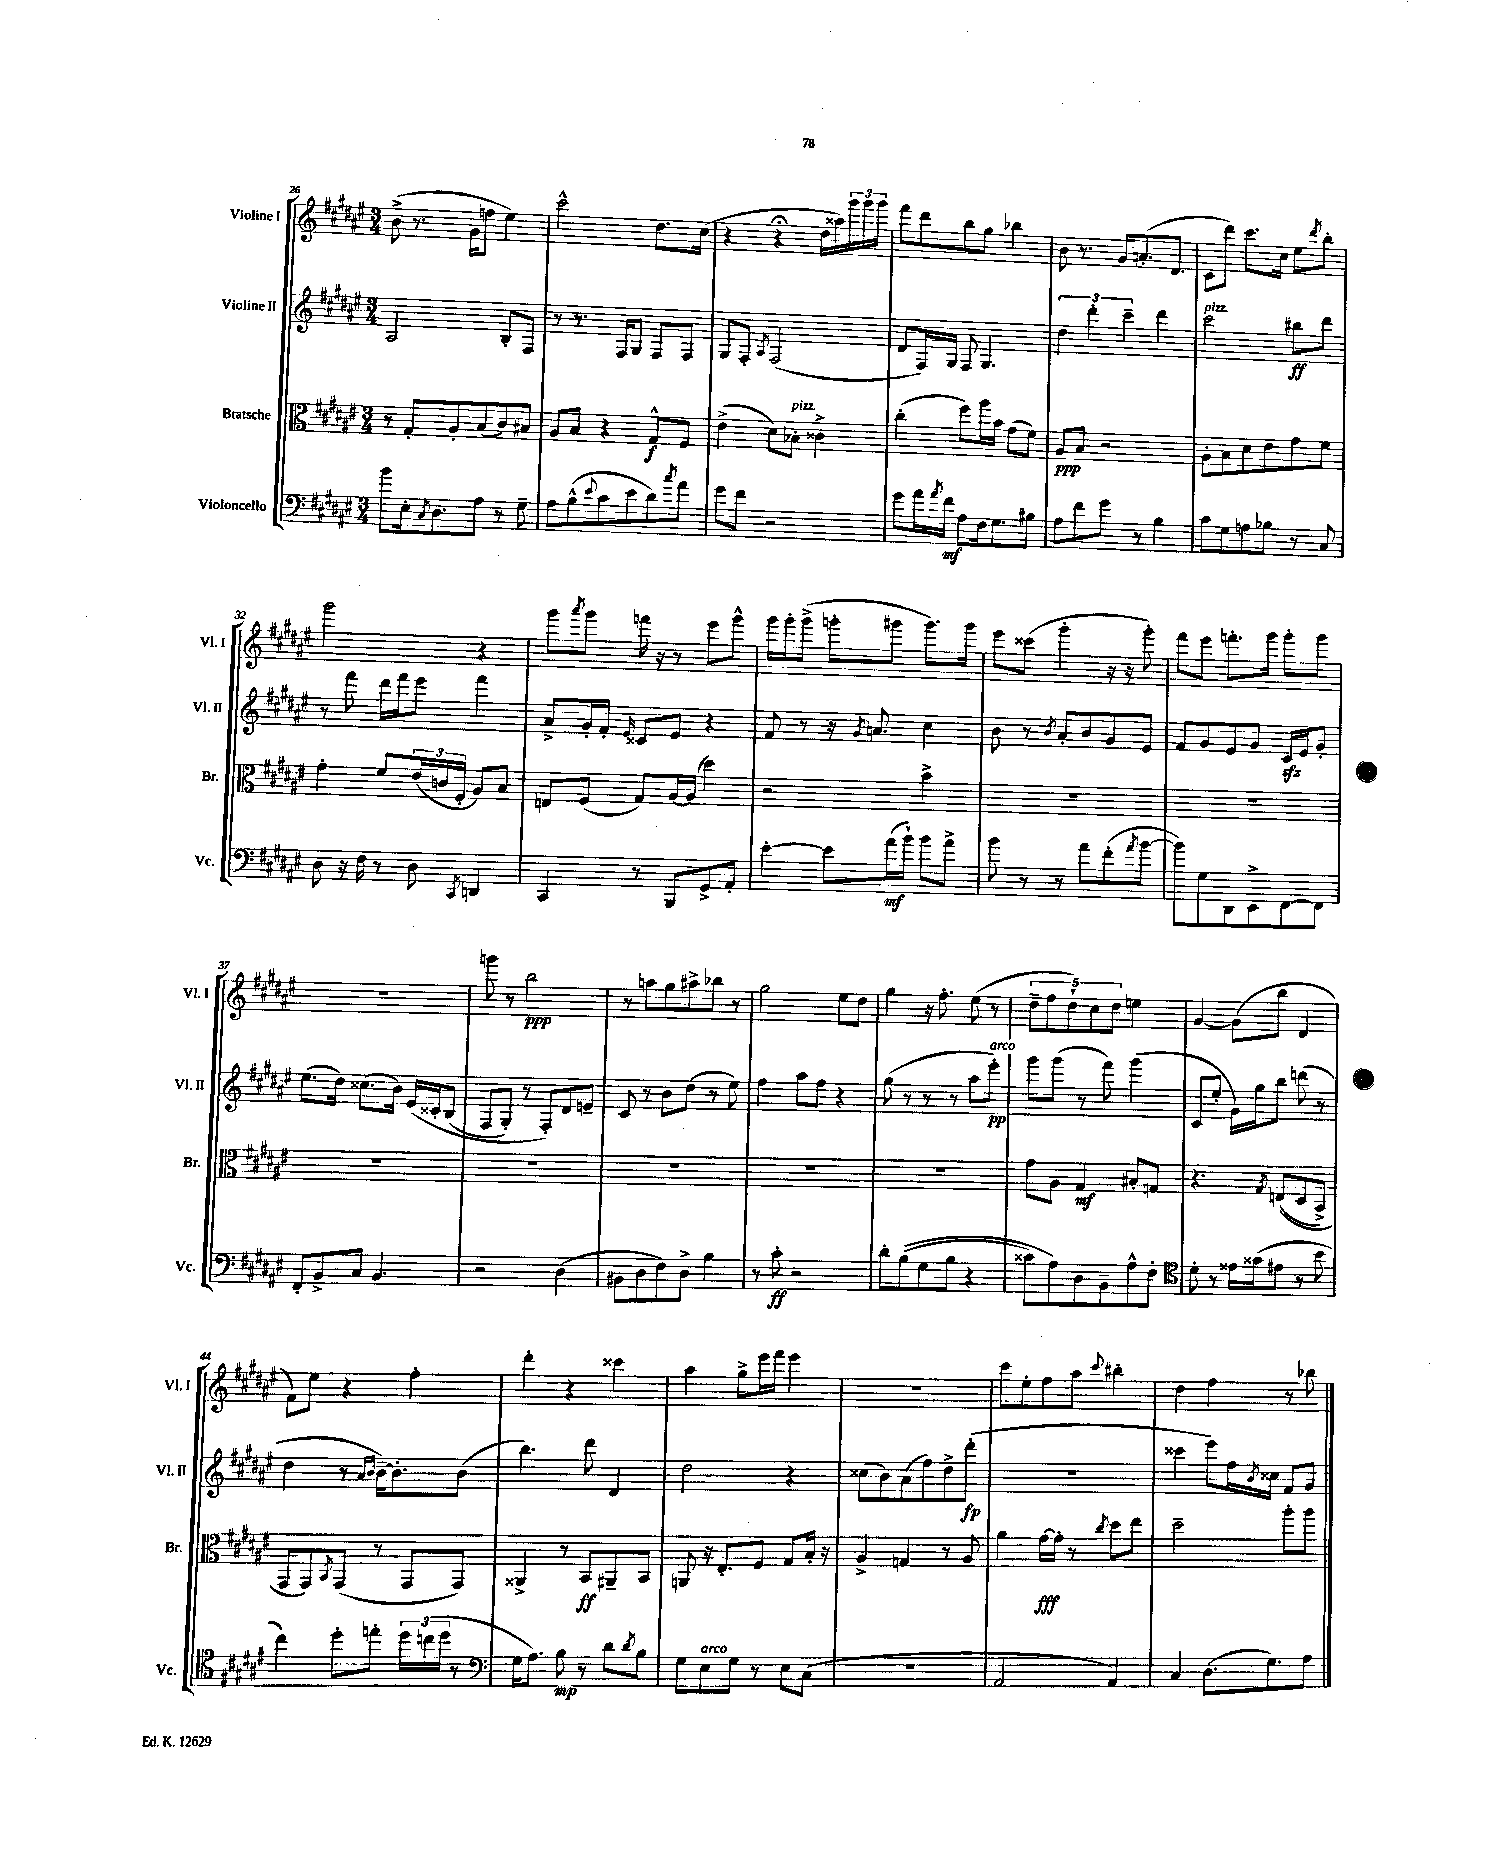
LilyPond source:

<<
\new StaffGroup <<
\new Staff = "s0" \with { instrumentName = "Violine I" shortInstrumentName = "Vl. I" } {
    \clef treble \key fis \major \numericTimeSignature \time 3/4
    b'8->( r8. gis'16 f''8 eis''4) |
    cis'''2-^ dis''8. cis''16( |
    r4 r4\fermata dis''16 aisis''16) \tuplet 3/2 { gis'''16 gis'''16 gis'''16 } |
    fis'''8 dis'''8 b''8 gis''8 bes''4 |
    b'8 r8. gis'16 a'8.-.( dis'8. |
    cis'8 dis'''8) cis'''8. cis''16 eis''8 \acciaccatura { dis'''8 } b''8-. |
    gis'''2 r4 |
    gis'''8 \acciaccatura { ais'''8 } gis'''8 f'''16 r16 r8 eis'''8 gis'''8-^ |
    gis'''16 gis'''16-. gis'''8->( g'''8-. gis'''8 gis'''8.) gis'''16 |
    eis'''8 cisis'''8( gis'''4-. r16 r16 gis'''8-.) |
    fis'''8 eis'''8 f'''8.-. gis'''16 gis'''8-. gis'''8 |
    R2. |
    g'''8 r8 b''2\ppp |
    r8 a''8 gis''8 ais''8-> bes''8 r8 |
    gis''2 eis''8 dis''8 |
    gis''4 r16 fis''8.-. eis''8( r8 |
    \tuplet 5/4 { dis''8-- fis''8 dis''8-!) cis''8 dis''8 } e''4 |
    gis'4~ gis'8( b''8 dis'4 |
    fis'8) eis''8 r4 fis''4-. |
    dis'''4-. r4 cisis'''4 |
    ais''4 gis''8-> eis'''16 fis'''16 eis'''4 |
    R2. |
    cis'''8 eis''8-. fis''8 ais''8 \appoggiatura { cis'''8 } bis''4-. |
    dis''4 fis''4 r8 bes''8 \bar "|." |
}
\new Staff = "s1" \with { instrumentName = "Violine II" shortInstrumentName = "Vl. II" } {
    \clef treble \key fis \major \numericTimeSignature \time 3/4
    ais2 b8-. fis8 |
    r8 r8. fis16 gis8 fis8 fis8 |
    gis8 fis8-. \acciaccatura { ais8 } fis2( |
    dis'8 fis16) gis16 fis8 gis4. |
    \tuplet 3/2 { dis''4 dis'''4-. cis'''4-- } dis'''4 |
    cis'''2^\markup { \italic "pizz." } bis''8\ff dis'''8 |
    r8 fis'''8 dis'''16 fis'''16 eis'''8 fis'''4 |
    ais'8-> gis'16-. fis'16-. \grace { eis'16 } cisis'8 eis'8 r4 |
    fis'8 r8 r16 \acciaccatura { gis'8 } a'8. cis''4 |
    b'8 r8 \acciaccatura { b'8 } ais'8-. b'8 gis'8 eis'8 |
    fis'8 gis'8 eis'8 gis'8 cis'16\sfz eis'16 gis'8-. |
    eis''8.( dis''16) cisis''8.( b'16) eis'16\( cisis'16-. b8( |
    fis8 gis8-.) r8 fis8-.\) dis'8 e'8-- |
    cis'8 r8 b'8 dis''8( r8 eis''8) |
    fis''4 ais''8 fis''8 r4 |
    gis''8( r8 r8 r8 ais''8 eis'''8-.\pp^\markup { \italic "arco" }) |
    gis'''8 gis'''8( r8 fis'''8) gis'''4( |
    cis'8 eis''8-. gis'16) gis''16 b''8 d'''8( r8 |
    dis''4 r8 \grace { ais'16 b'16 } b'16~--) b'8.-. b'8( |
    b''4.) dis'''8 dis'4 |
    dis''2 r4 |
    cisis''8( b'8) ais'8( fis''8) dis''8-> dis'''8-.\fp( |
    R2. |
    cisis'''4 eis'''8) fis''16 \acciaccatura { b'8 } cisis''16 fis'8 gis'8 \bar "|." |
}
\new Staff = "s2" \with { instrumentName = "Bratsche" shortInstrumentName = "Br." } {
    \clef alto \key fis \major \numericTimeSignature \time 3/4
    r8 gis8-. ais8-. b8( cis'8) bis8 |
    ais8 b8 r4 gis8-^\f fis8 |
    eis'4->( dis'8) bes8-.^\markup { \italic "pizz." } cisis'4-> |
    cis''4-.( fis''8) ais''16 b'16 gis'8( fis'8) |
    ais8\ppp b8 r2 |
    ais8-. b8 dis'8 eis'8 gis'8 fis'8 |
    gis'4-. fis'8 \tuplet 3/2 { eis'16( c'16 fis16-. } ais8) b8 |
    e8 fis8( gis8) ais16~ ais16( dis''4) |
    r2 b'4-> |
    R2. |
    R2. |
    R2. |
    R2. |
    R2. |
    R2. |
    R2. |
    gis'8 ais8 gis4\mf bis8-. g8 |
    r4. \acciaccatura { gis8 } e8(\( dis8 b,8->) |
    gis,8 gis,8\) \acciaccatura { b,8 } gis,8( r8 gis,8 gis,8) |
    aisis,4-> r8 b,8\ff ais,8-- b,8 |
    a,8 r16 eis8.-. fis8 gis8 b16-. r16 |
    ais4-> g4 r8 ais8 |
    ais'4 gis'16~\fff gis'16-. r8 \acciaccatura { cis''8 } dis''8 eis''8 |
    dis''2-- ais''8-. ais''8 \bar "|." |
}
\new Staff = "s3" \with { instrumentName = "Violoncello" shortInstrumentName = "Vc." } {
    \clef bass \key fis \major \numericTimeSignature \time 3/4
    b'8 eis16-. \acciaccatura { cis8 } dis8. ais8 r8 gis8-- |
    ais8 b8-^( \appoggiatura { eis'8 } cis'8 eis'8 dis'8) \acciaccatura { cis''8 } ais'8 |
    gis'8 fis'8 r2 |
    gis'8 ais'16 \acciaccatura { ais'8 } fis'16\mf ais8 fis16 gis8. bis8 |
    ais8 fis'8 gis'8 r8 b4 |
    cis'8 gis8 a8 bes8 r8 cis8 |
    dis8 r16 fis16 r8 dis8 \acciaccatura { cis,8 } d,4 |
    cis,4 r8 b,,8 gis,8-> ais,8-. |
    eis'4~-. eis'8 ais'16\mf( b'16-!) b'8 ais'8-> |
    b'8 r8 r8 ais'8 fis'8-.( \acciaccatura { ais'8 } b'8~ |
    b'8) gis8 dis,8 eis,8-> fis,8~ fis,8 |
    fis,8-. b,8-> cis8 b,4. |
    r2 dis4( |
    bis,8 dis8 fis8) dis8-> b4 |
    r8 cis'8-.\ff r2 |
    dis'8-. b8(\( gis8 b8 r4 |
    cisis'8) ais8\) dis8 b,8-- ais8-^ fis8-. |
    \clef tenor dis'8-. r8 eisis'16 gisis'16( eis'8 r8 b'8 |
    cis''4) dis''8-. e''8-. \tuplet 3/2 { dis''16 c''16( dis''16 } r8 |
    \clef bass gis16 ais8.) b8\mp r8 dis'8 \acciaccatura { dis'8 } b8 |
    gis8 eis8^\markup { \italic "arco" } gis8 r8 eis8 cis8( |
    R2. |
    ais,2 ais,4) |
    cis4 dis8.( gis8.) ais8 \bar "|." |
}
>>
>>
\layout { \context { \Score currentBarNumber = #26 } }
